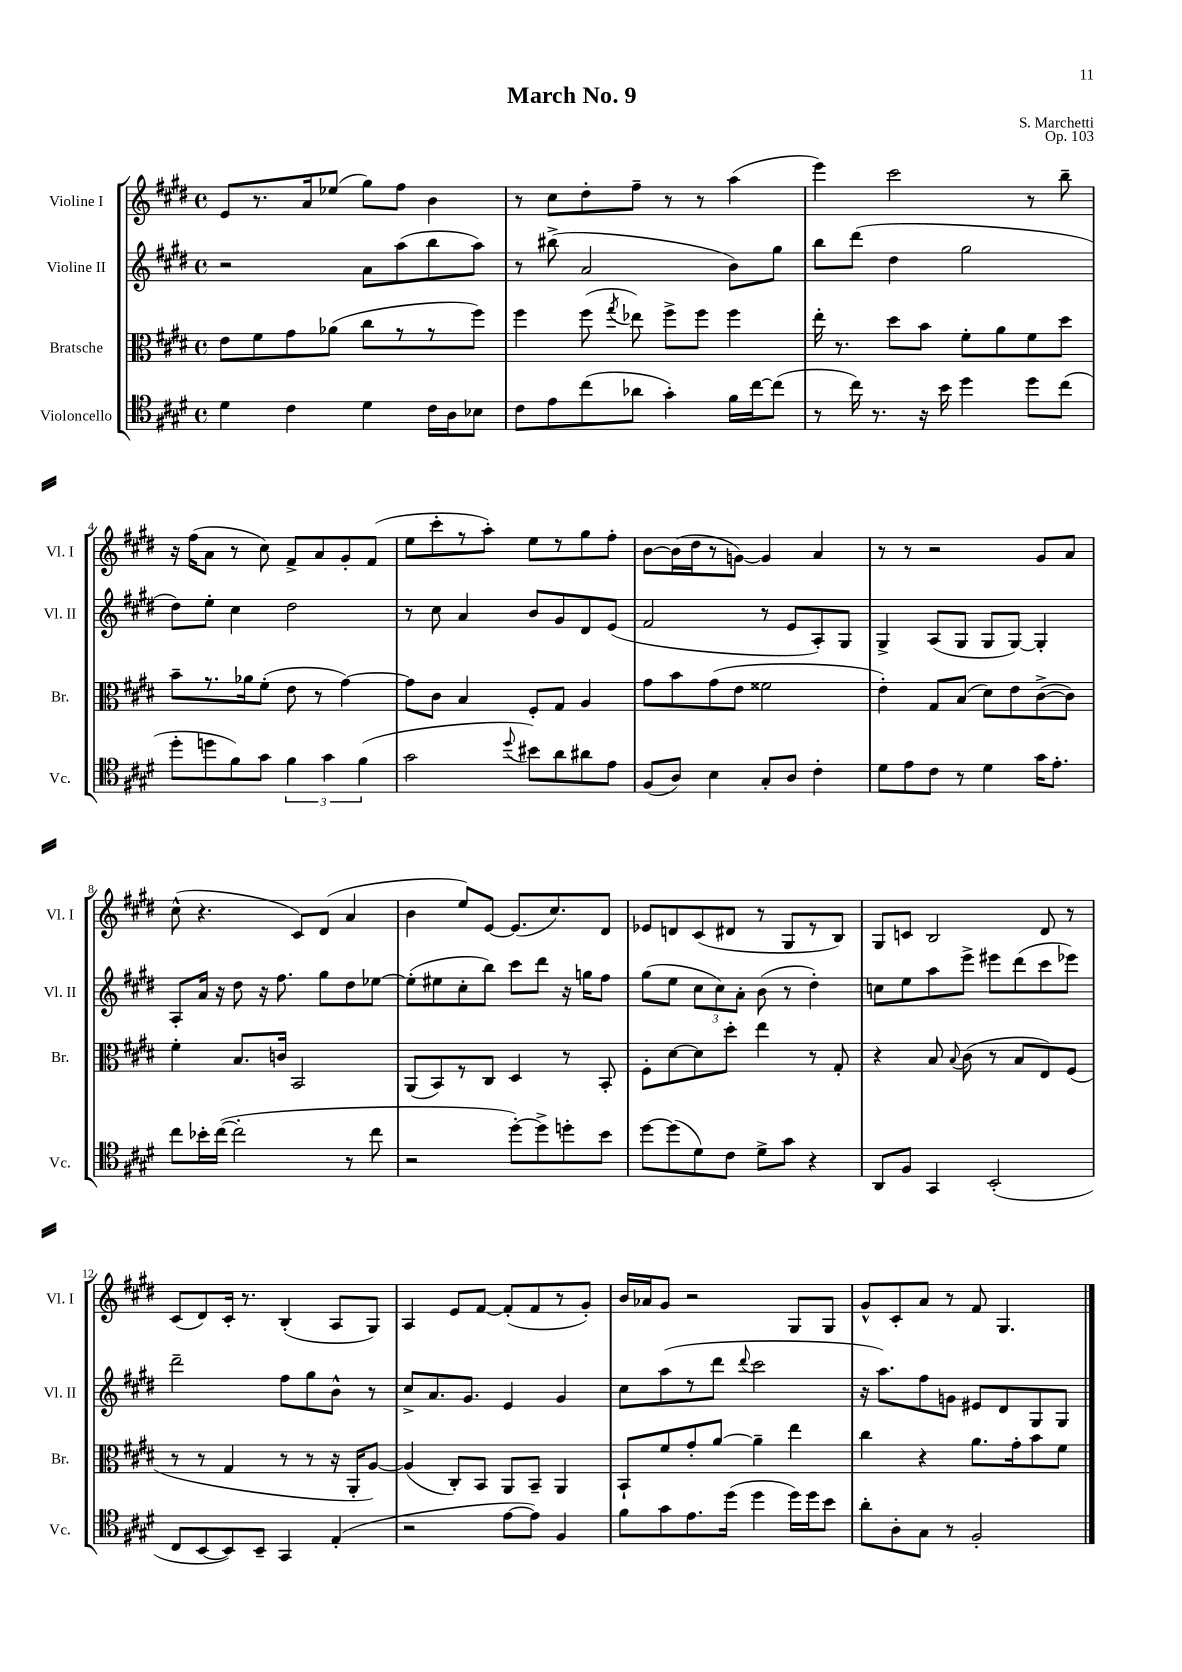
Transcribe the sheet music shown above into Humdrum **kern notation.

**kern	**kern	**kern	**kern
*staff4	*staff3	*staff2	*staff1
*clefC4	*clefC3	*clefG2	*clefG2
*k[f#c#g#d#]	*k[f#c#g#d#]	*k[f#c#g#d#]	*k[f#c#g#d#]
*M4/4	*M4/4	*M4/4	*M4/4
*met(c)	*met(c)	*met(c)	*met(c)
4d#	8e	2r	8e
.	8f#	.	8.r
4c#	8g#	.	.
.	.	.	16a
.	(8a-	.	(8ee-
4d#	8cc#	8a	8gg#)
.	8r	(8aa	8ff#
16c#	8r	8bb	4b
16A	.	.	.
8B-	8ff#)	8aa)	.
=	=	=	=
8c#	4ff#	8r	8r
8e	.	(8bb#^	8cc#
(8cc#	(8ff#	2a	8dd#'
.	8qgg#	.	.
8a-	8ee-)	.	8ff#~
4g#')	8ff#^	.	8r
.	8ff#	.	8r
16f#	4ff#	8b)	(4aa
[16cc#	.	.	.
(8cc#]	.	8gg#	.
=	=	=	=
8r	16ee'	8bb	4eee)
.	8.r	.	.
16cc#)	.	(8ddd#	.
8.r	.	.	.
.	8dd#	4dd#	2ccc#
16r	8b	.	.
16b	.	.	.
4dd#	8f#'	2gg#	.
.	8a	.	.
8dd#	8f#	.	8r
(8cc#	8dd#	.	8bb~
=	=	=	=
8dd#'	8b~	8dd#)	16r
.	.	.	(16ff#
8dd	8.r	8ee'	8a
8f#)	.	4cc#	8r
.	16a-	.	.
8g#	(8f#'	.	8cc#)
6f#	8e	2dd#	8f#^
.	8r	.	8a
6g#	.	.	.
.	[4g#)	.	8g#'
(6f#	.	.	.
.	.	.	(8f#
=	=	=	=
2g#	8g#]	8r	8ee
.	8c#	8cc#	8ccc#'
.	4B	4a	8r
.	.	.	8aa')
8qqdd#	.	.	.
8b#)	8F#'	8b	8ee
8a	8G#	8g#	8r
8a#	4A	8d#	8gg#
8e	.	(8e	8ff#'
=	=	=	=
(8F#	8g#	2f#	[8b
8A)	8b	.	(16b]
.	.	.	16dd#
4B	(8g#	.	8r
.	8e	.	[8g)
8G#'	2f##	8r	4g]
8A	.	8e	.
4c#'	.	8A')	4a
.	.	8G#	.
=	=	=	=
8d#	4e')	4G#^	8r
8e	.	.	8r
8c#	8G#	(8A	2r
8r	(8B	8G#	.
4d#	8d#)	8G#	.
.	8e	[8G#)	.
16g#	([8c#^	4G#']	8g#
8.e'	.	.	.
.	8c#])	.	8a
=	=	=	=
8cc#	4f#'	8A'	(8cc#^^
16b-'	.	16a	4.r
([16cc#	.	16r	.
2cc#']	8.B	8dd#	.
.	.	16r	.
.	16c	8.ff#	.
.	2BB	.	8c#)
.	.	8gg#	(8d#
8r	.	8dd#	4a
8cc#	.	[8ee-	.
=	=	=	=
2r	(8AA	(8ee-']	4b
.	8BB)	8ee#	.
.	8r	8cc#'	8ee)
.	8C#	8bb)	[8e
[8dd#')	4D#	8ccc#	(8.e]
8dd#^]	.	8ddd#	.
.	.	.	8.cc#)
8dd'	8r	16r	.
.	.	16gg	.
8b	8BB'	8ff#	8d#
=	=	=	=
[8dd#	8F#'	(8gg#	8e-
(8dd#]	[8d#	8ee	8d
8d#)	8d#]	12cc#	(8c#
.	.	12cc#)	.
8c#	8dd#'	.	8d#
.	.	12a'	.
8d#^	4ee	(8b	8r
8g#	.	8r	8G#
4r	8r	4dd#')	8r
.	8G#'	.	8B)
=	=	=	=
8AA	4r	8cc	8G#
8F#	.	8ee	8c
4GG#	8B	8aa	2B
.	8qqB	.	.
.	(8c#	8eee^	.
(2BB'	8r	8eee#	.
.	8B	(8ddd#	.
.	8E)	8ccc#	8d#
.	(8F#	8eee-)	8r
=	=	=	=
8C#	8r	2ddd#~	(8c#
[8BB	8r	.	8d#)
8BB])	4G#	.	16c#'
.	.	.	8.r
8BB~	.	.	.
4GG#	8r	8ff#	(4B'
.	8r	8gg#	.
(4E'	16r	8b^^	8A
.	16AA'	.	.
.	[8A)	8r	8G#)
=	=	=	=
2r	(4A]	8cc#^	4A
.	.	8.a	.
.	8C#')	.	8e
.	.	8.g#	.
.	8BB	.	[8f#
[8e	8AA	4e	(8f#']
8e])	8BB~	.	8f#
4F#	4AA	4g#	8r
.	.	.	8g#')
=	=	=	=
8f#	8BB`	8cc#	16b
.	.	.	16a-
8g#	8f#	(8aa	8g#
8.e	8g#'	8r	2r
.	[8a	8ddd#	.
(16dd#	.	.	.
.	.	8qqddd#	.
4dd#	4a~]	2ccc#	.
16dd#)	4ee	.	8G#
16dd#	.	.	.
8b	.	.	8G#
=	=	=	=
8a'	4cc#	16r	8g#^^
.	.	8.aa)	.
8A'	.	.	8c#'
8G#	4r	8ff#	8a
8r	.	8g	8r
2F#'	8.a	8e#	8f#
.	.	8d#	4.G#
.	16g#'	.	.
.	8b	8G#	.
.	8f#	8G#	.
==	==	==	==
*-	*-	*-	*-
